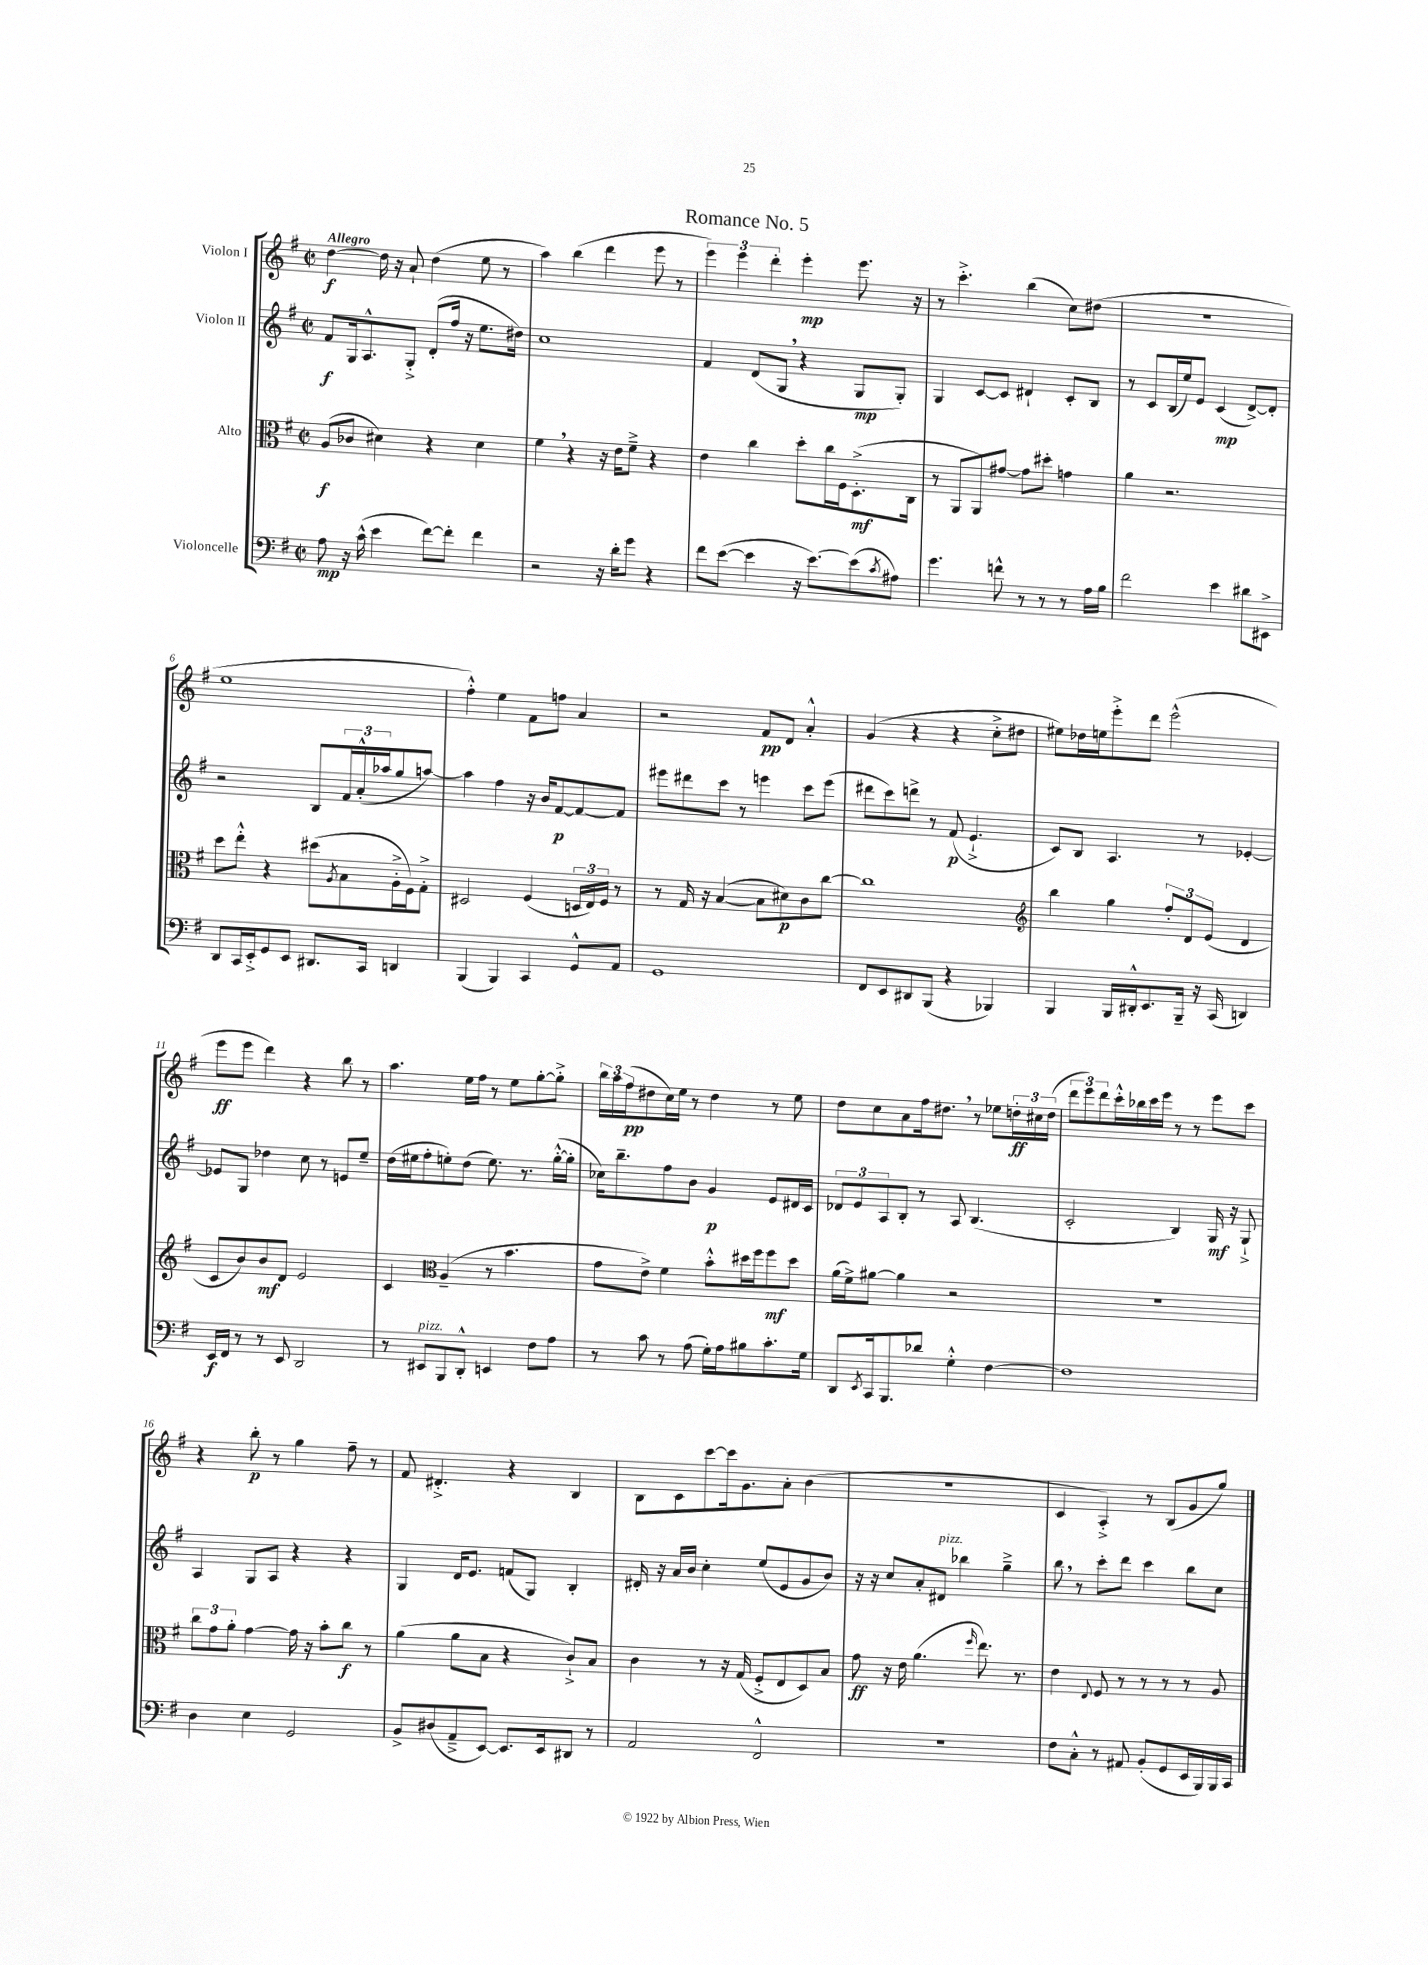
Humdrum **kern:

**kern	**kern	**kern	**kern
*staff4	*staff3	*staff2	*staff1
*clefF4	*clefC3	*clefG2	*clefG2
*k[f#]	*k[f#]	*k[f#]	*k[f#]
*M2/2	*M2/2	*M2/2	*M2/2
*met(c|)	*met(c|)	*met(c|)	*met(c|)
8A\	(8A/L	8f#/L	[4dd\
16r	8c-/J	16G/k	.
(16c^^\	.	8.A^^/	.
4e\	4d#\)	.	16dd\]
.	.	.	16r
.	.	8G'^/J	8a`/
[8f#\L)	4r	(8d'/L	(4dd\
8f#'\]J	.	16ff#/Jk	.
.	.	16r	.
4f#\	4d#\	8.ee\L	8ee\
.	.	.	8r
.	.	16dd#\Jk)	.
=	=	=	=
2r	4f#\	1cc	4aa\)
.	4r	.	(4bb\
16r	16r	.	4ddd\
16d'\LK	16e\LK	.	.
8g\J	8f#~^\J	.	.
4r	4r	.	8eee\
.	.	.	8r
=	=	=	=
8f#\L	4e\	4f#/	6eee\)
([8e\J	.	.	.
.	.	.	6eee\
4e\]	4cc\	(8d/L	.
.	.	.	6ddd'\
.	.	8G/J	.
16r	8dd'\L	4r	4eee'\
[8.e\L)	.	.	.
.	16cc\L	.	.
.	16F#\J	.	.
(8e\]	(8.D'^\	8G/L	8.eee\
8qc/	.	.	.
8A#\J)	.	8G'/J)	.
.	16C\Jk	.	16r
=	=	=	=
4.g\	8r	4G/	8r
.	8AA/L	.	4.ccc'^\
.	8AA/)	[8c/L	.
8f^^\	[8g#/J	8c/]J	.
8r	8g#\]L	4d#`/	(4bb\
8r	8dd#'\J	.	.
8r	4g\	8c'/L	8cc\L)
16A\LL	.	8B/J	(8dd#\J
16B\JJ	.	.	.
=	=	=	=
2f#\	4a\	8r	1r
.	.	8c/L	.
.	2.r	(16B/L	.
.	.	16ee/J)	.
.	.	8e/J	.
4e\	.	(4c/	.
8d#\L	.	[8d^/L)	.
8EE#^\J	.	8d'/]J	.
=	=	=	=
8DD/L	8dd\L	2r	1ee
16CC/L	8ee'^^\J	.	.
16EE'^/J	.	.	.
8GG/	4r	.	.
8EE/J	.	.	.
8.DD#/L	(8dd#\L	8B/L	.
.	8qA/	.	.
.	8B\	24f#/L	.
.	.	(24a'^^/	.
16CC/Jk	.	.	.
.	.	24aa-/J	.
4DD/	16A'^\L	8gg/	.
.	16F#\J)	.	.
.	8G'^\J	[8aa/J)	.
=	=	=	=
(4BBB/	2D#/	4aa\]	4ff#'^^\)
4BBB/)	.	4ff#\	4ee\
4CC/	(4F#/	16r	8f#\L
.	.	16b/LK	.
.	.	[8f#/	8ff\J
8GG^^/L	24D/LL	8f#/_	4a/
.	24E/)	.	.
.	24F#/JJ	.	.
8AA/J	8r	8f#/]J	.
=	=	=	=
1GG	8r	8eee#\L	2r
.	16G/	8ddd#\	.
.	16r	.	.
.	([4B/	8ccc\J	.
.	.	8r	.
.	8B\]L	4eee\	8f#/L
.	8d#\)	.	8d/J
.	8c\	8ccc\L	4a'^^/
.	[8cc\J	(8eee\J	.
=	=	=	=
8FF#/L	1cc]	8ddd#\L	(4g/
8EE/	.	8ccc\)	.
8DD#/	.	8ddd^\J	4r
(8BBB/J	.	8r	.
4r	.	(8f#/	4r
.	.	4.e`^/	.
4BBB-/)	.	.	8cc'^\L
.	.	.	8dd#\J
=	=	=	=
*	*clefG2	*	*
4BBB/	4bb\	8c/L)	8ee#\L)
.	.	8B/J	16dd-\L
.	.	.	16ee\J
16BBB/LL	4gg\	4.A/	8eee'^\
16DD#'^^/J	.	.	.
8.EE/	.	.	8ddd\J
.	12ff#'/L	.	(2eee^^\
16BBB~/Jk	.	.	.
.	12d/	.	.
16r	.	8r	.
.	(12e/J	.	.
(16CC/	.	.	.
4DD/)	4d/	[4e-'/	.
=	=	=	=
16EE/LL	8c/L	8e-/]L	8eee\L
16FF#/JJ	.	.	.
8r	8b/)	8G/J	8eee\J
8r	8b/	4dd-\	4ddd\)
8EE/	8d/J	.	.
2DD/	2e/	8cc\	4r
.	.	8r	.
.	.	8e/L	8bb\
.	.	8ee~/J	8r
=	=	=	=
8r	4c/	(16dd\LL	4.aa\
.	.	16ee#\J	.
8EE#/L	.	8ff#'\	.
*	*clefC3	*	*
8BBB/	(4A~/	8ee'\)	.
8DD'^^/J	.	(8dd\J	16ee\LL
.	.	.	16ff#\JJ
4EE/	8r	8.ee\)	8r
.	4.b\	.	8ee\L
.	.	8.r	.
8F#\L	.	.	[8gg'\
8A\J	.	([16gg'^^\LL	8gg'^\]J
.	.	16gg'\]JJ	.
=	=	=	=
8r	8g\L	16cc-\LK)	24bb\LL
.	.	.	24aa\
.	.	8.bb~\	.
.	.	.	(24ff#\J
8c\	8e^\J)	.	8dd#\
8r	4f#\	8ff#\	16cc\L)
.	.	.	16ee\JJ
(8A\	.	8b\J	8r
16G'\LL)	8b'^^\L	4g/	4dd#\
16A\J	.	.	.
8B#\	16dd#\L	.	.
.	16ff#\J	.	.
8.c'\	8ff#\	8e/L	8r
.	8dd#\J	16d#/L	8ee\
16G\Jk	.	16c/JJ	.
=	=	=	=
8DD/L	(16a\LL	12d-/L	8dd\L
.	16f#^\J)	.	.
.	.	12e/	.
8qEE/	.	.	.
16CC/k	[8a#\J	.	8cc\
.	.	12A/	.
8.BBB/	.	.	.
.	4a#\]	8B'/J	8a\
8d-/J	.	8r	16ff#\k
.	.	.	8.dd#\J
4G'^^\	2r	8A/	.
.	.	(4.B/	8r
[4F#\	.	.	8ee-\L
.	.	.	24dd'\L
.	.	.	24cc#\
.	.	.	(24dd\JJ
=	=	=	=
1F#]	1r	2c'/	12ddd\L
.	.	.	12eee\)
.	.	.	12ddd\
.	.	.	16ccc'^^\L
.	.	.	16bb-\
.	.	.	16ccc\
.	.	.	16eee\JJ
.	.	4B/)	8r
.	.	.	8r
.	.	16G/	8eee\L
.	.	16r	.
.	.	8G`^/	8ccc\J
=	=	=	=
4D\	12cc\L	4A/	4r
.	12g\	.	.
.	12a'\J	.	.
4E\	[4g\	8G/L	8bb'\
.	.	8A/J	8r
2GG/	16g\]	4r	4gg\
.	16r	.	.
.	8b'\L	.	.
.	8cc\J	4r	8ff#~\
.	8r	.	8r
=	=	=	=
8BB^/L	(4a\	4G/	8f#/
(8D#/	.	.	4.d#'^/
8AA~^/	8a\L	16d/LK	.
.	.	8.e/J	.
[8EE/J)	8B\J	.	.
8.EE/]L	4r	(8f/L	4r
.	.	8G/J)	.
16EE/k	.	.	.
8DD#/J	8c`^/L)	4B'/	4B/
8r	8B/J	.	.
=	=	=	=
2AA/	4c\	16d#'/	8B\L
.	.	16r	.
.	.	16a/LL	8c\
.	.	16b/JJ	.
.	8r	4cc'\	[8ccc\
.	16r	.	16ccc\]k
.	(16G/	.	8.g\
2FF#^^/	8F#'^/L	(8ee/L	.
.	8E/	8e/	8a'\J
.	8D/)	8g/	(4b\
.	8B/J	8b/J)	.
=	=	=	=
1r	8g\	16r	1r
.	.	16r	.
.	16r	8cc/L	.
.	16e\	.	.
.	(4.a\	8a'/	.
.	.	8d#/J	.
.	.	4bb-\	.
.	16qqff#/	.	.
.	8.ee\)	.	.
.	.	4gg~^\	.
.	8.r	.	.
=	=	=	=
8F#\L	4e\	8bb\	4c/
8C'^^\J	.	8r	.
.	8qqE/	.	.
8r	8F#/	8ccc'\L	4A'^/)
8AA#/	8r	8ddd\J	.
(8BB'/L	8r	4ccc\	8r
8GG/	8r	.	(8B/L
16EE/L	8r	8bb\L	8g/
16BBB/)	.	.	.
16BBB/	8A/	8cc\J	8gg/J)
16CC/JJ	.	.	.
==	==	==	==
*-	*-	*-	*-
